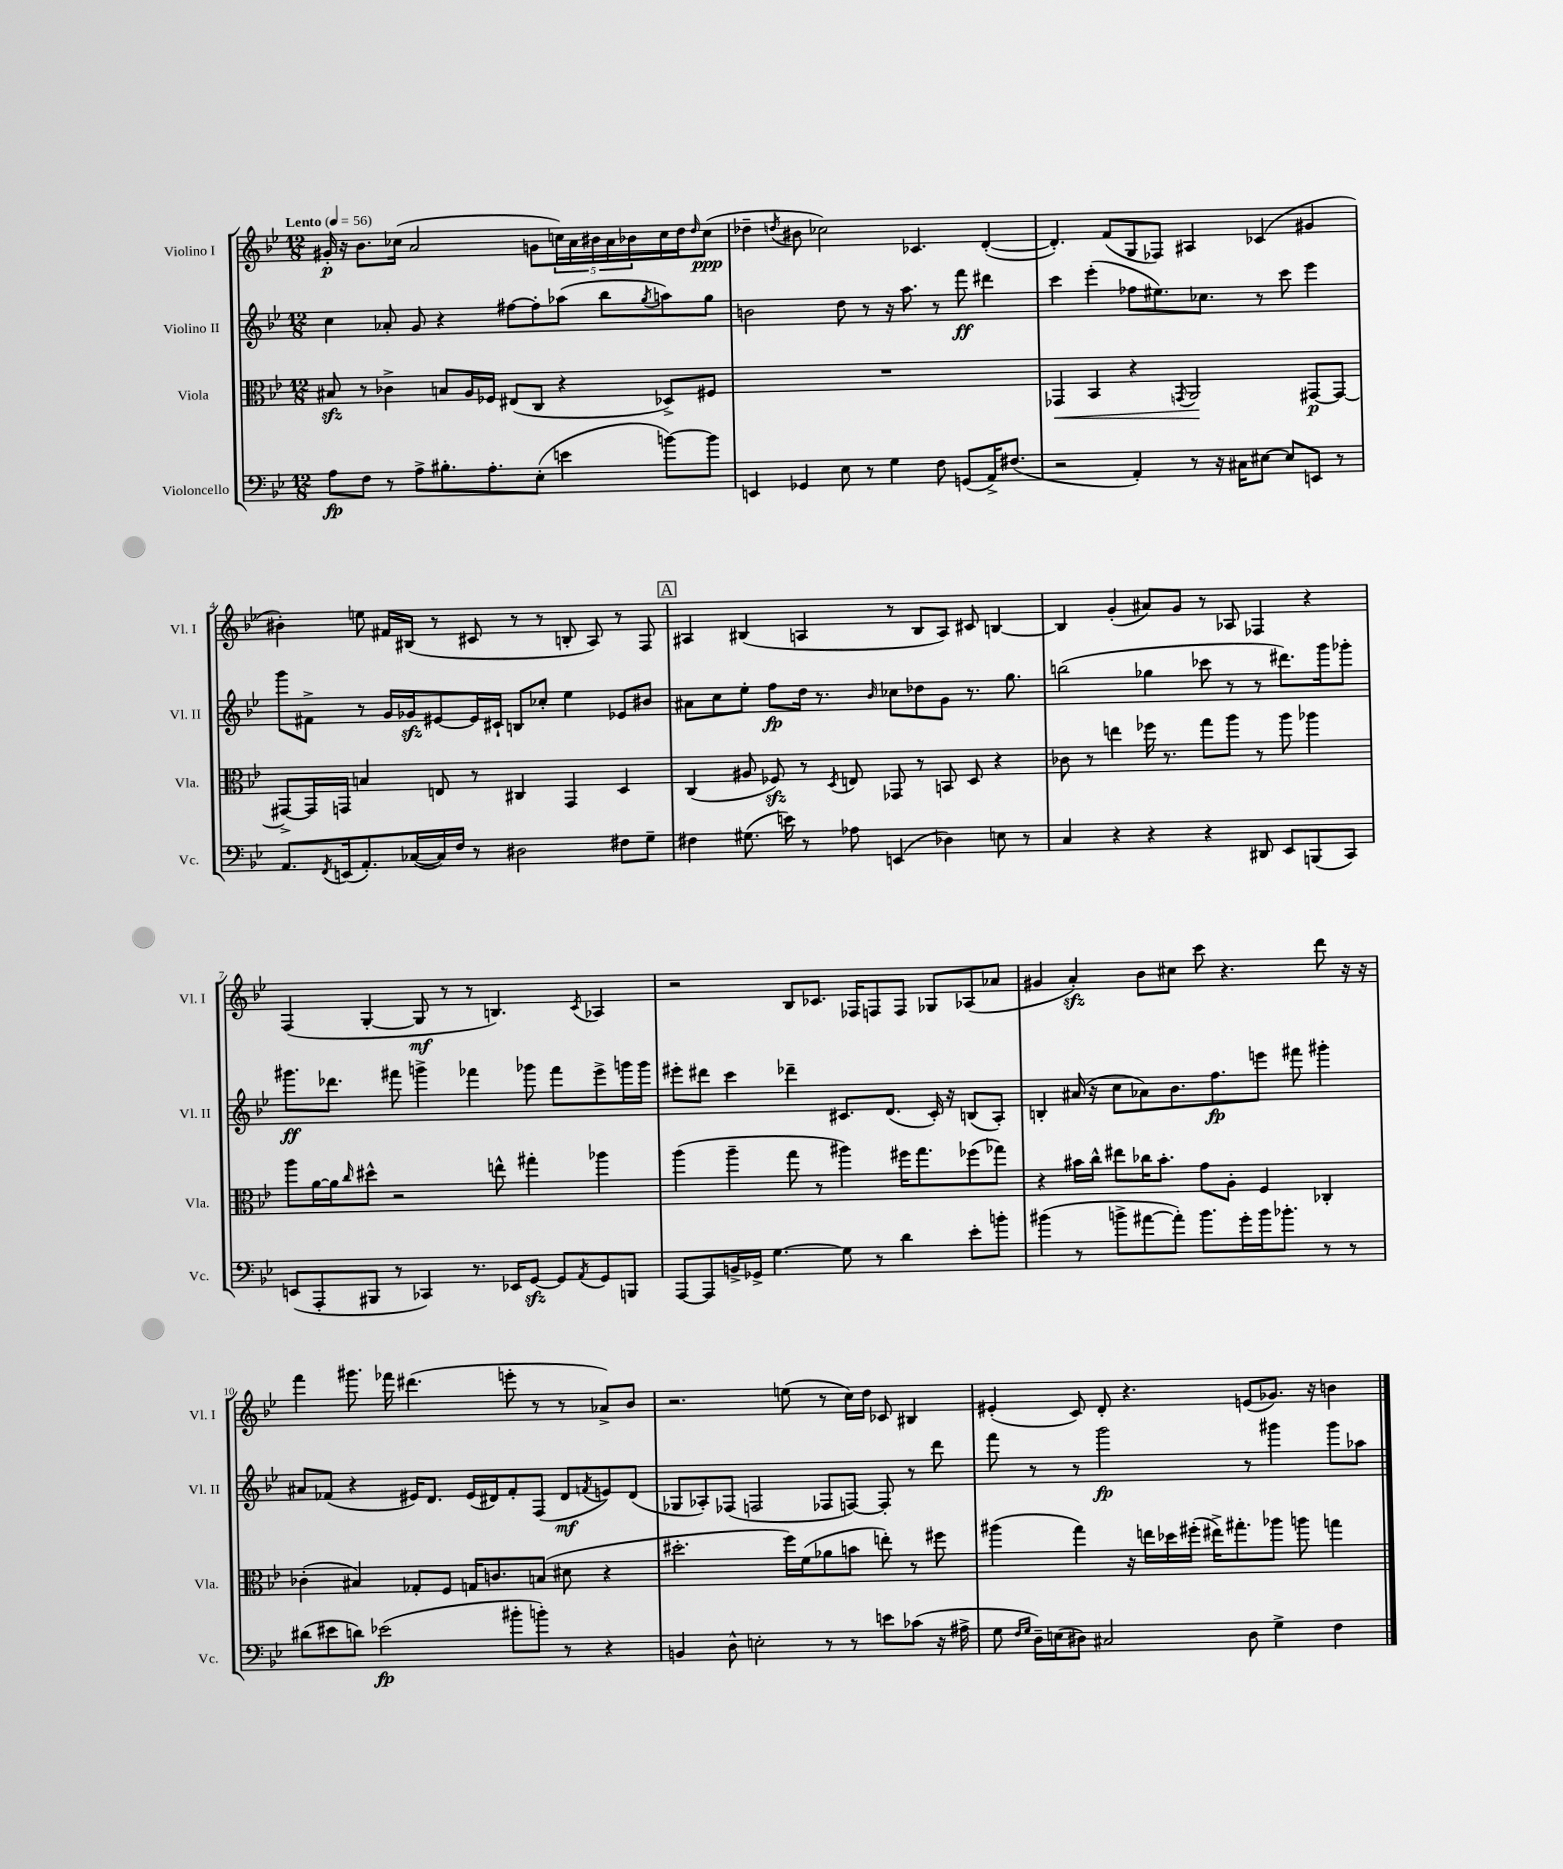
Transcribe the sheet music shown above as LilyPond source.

<<
\new StaffGroup <<
\new Staff = "s0" \with { instrumentName = "Violino I" shortInstrumentName = "Vl. I" } {
    \clef treble \key bes \major \numericTimeSignature \time 12/8 \tempo "Lento" 4 = 56
    gis'16-.\p r16 bes'8. ces''16( a'2 g'8 \tuplet 5/4 { c''16) a'16 bis'16 a'16 bes'16 } c''16 d''16 \grace { d''16 } c''8\ppp( |
    des''4-- \acciaccatura { d''8 } bis'8 ces''2) ces'4. d'4~-.( |
    d'4.-.) f'8( g8 fes8) ais4 ces'4( gis'4 |
    bis'4-.) e''8 fis'16 bis16( r8 cis'8 r8 r8 b8-. a8) r8 f8 |
    \mark \markup { \box "A" } ais4 bis4( a4 r8 bis8 a8) cis'8 b4~ |
    b4 g'4-.( ais'8) g'8 r8 aes8 fes4 r4 |
    f4( g4~-. g8\mf r8 r8 b4.) \acciaccatura { c'8 } aes4 |
    r2 bes8 ces'8. fes16 f8 f8 ges8 aes8( aes'8 |
    gis'4 a'4-.\sfz) bes'8 cis''8 c'''8 r4. d'''8 r16 r16 |
    f'''4 gis'''8. fes'''16 dis'''4.( e'''8-. r8 r8 aes'8->) bes'8 |
    r2. e''8( r8 c''16) d''16 ces'8 bis4 |
    eis'4-.( c'8) d'8-. r4. e'8( ges'8.) r16 b'4 \bar "|." |
}
\new Staff = "s1" \with { instrumentName = "Violino II" shortInstrumentName = "Vl. II" } {
    \clef treble \key bes \major \numericTimeSignature \time 12/8
    c''4 aes'8-. g'8 r4 fis''8~ fis''8-. aes''8( bes''8 \acciaccatura { g''8 } a''8) g''8 |
    b'2 d''8 r8 r16 a''8. r8 f'''8\ff dis'''4 |
    c'''4 ees'''4-.( fes''8 eis''8.) ces''8. r8 c'''8 ees'''4 |
    g'''8 fis'8-> r8 g'16 ges'16\sfz eis'8~ eis'16 cis'16-! b8 ces''8-. ees''4 ees'8 bis'8 |
    \mark \markup { \box "A" } ais'8 c''8 ees''8-. f''8\fp d''16 r8. \grace { bes'16 } ces''8 des''8 g'8 r8. g''8. |
    b''2( ges''4 ces'''8 r8 r8 dis'''8.) g'''16 ges'''8-. |
    gis'''8.\ff des'''8. fis'''8 g'''4-> fes'''4 ges'''8 fes'''8 ees'''8-> g'''16 g'''16 |
    eis'''8-. dis'''8 c'''4 des'''4-- cis'8. d'8.( cis'16-.) r16 b8( a8-.) |
    b4-. ais'16( r16 c''8 aes'8) bes'8. f''8.\fp e'''8 fis'''8 gis'''4-. |
    ais'8 fes'8( r4 eis'16) d'8. eis'16( dis'16) fes'8-. f8( dis'8\mf \acciaccatura { f'8 } e'8) dis'8( |
    ges8 aes8-.) fes8( f2 fes8 f8~) f8-. r8 d'''8 |
    f'''8 r8 r8 g'''2\fp r8 gis'''4 gis'''8 aes''8 \bar "|." |
}
\new Staff = "s2" \with { instrumentName = "Viola" shortInstrumentName = "Vla." } {
    \clef alto \key bes \major \numericTimeSignature \time 12/8
    bis8\sfz r8 ces'4-> b8 a16 fes16 eis8( c8 r4 des8->) fis8 |
    R1. |
    ges,4\< bes,4 r4 \acciaccatura { g,8 } a,2\! gis,8~\p gis,8~ |
    gis,8~-> gis,16 g,16 b4 e8 r8 cis4 g,4 d4 |
    \mark \markup { \box "A" } c4( ais8 fes8\sfz) r8 \acciaccatura { d8 } e8 ges,8 r8 b,8 d8 r4 |
    ces'8 r8 e''4 fes''16 r8. g''8 a''8 r8 a''8 aes''4 |
    a''8 a'16~ a'16 \grace { c''16 } dis''8-^ r2 e''8-^ gis''4-. aes''4 |
    a''4( a''4-- g''8 r8 ais''4) fis''16 g''8. fes''8( ges''8) |
    r4 bis'16 c''16-^ eis''8 ces''16 bis'8.-. g'8 a8-. f4 ces4-. |
    ces'4-.( bis4) ges8-. f8 g16 c'8. b8( dis'8 r4 |
    dis''2.-. f''16) f'16( aes'8 b'8 e''8-.) r8 fis''8 |
    ais''4( g''4) r16 e''16 des''16 fis''16-.( eis''16->) gis''8.-. aes''8 a''8 g''4 \bar "|." |
}
\new Staff = "s3" \with { instrumentName = "Violoncello" shortInstrumentName = "Vc." } {
    \clef bass \key bes \major \numericTimeSignature \time 12/8
    a8\fp f8 r8 a8-> bis8.-. a8.-. ees8-.( e'4 b'8~) b'8 |
    e,4 ges,4 ees8 r8 g4 f8 g,8( a,16->) fis8.( |
    r2 a,4-.) r8 r16 cis16 eis8~ eis8 e,8 r8 |
    a,8. \acciaccatura { f,8 } e,16( a,8.-.) ces16~( ces16) f16 r8 dis2 fis8 g8-- |
    \mark \markup { \box "A" } fis4 gis8.( e'16) r8 aes8 e,4( des4) e8 r8 |
    c4 r4 r4 r4 dis,8 ees,8 b,,8( c,8) |
    e,8( a,,8-. bis,,8 r8 ces,4) r8. ees,16 g,8~\sfz g,8 \acciaccatura { a,8 } g,8 b,,8 |
    a,,8~ a,,8 b,16-> ges,16-> g4.~ g8 r8 d'4 ees'8-. b'8-. |
    bis'4( r8 b'8-> ais'8~ ais'8-.) b'8. g'16-. b'16 bes'8.-. r8 r8 |
    dis'8( eis'8 d'8) ees'2\fp( bis'8-. b'8-.) r8 r4 |
    b,4 d8-^ e2-. r8 r8 e'8 ces'8( r16 ais16-> |
    g8 \grace { f16 g16 } d16--) e16( dis8) cis2 dis8 g4-> f4 \bar "|." |
}
>>
>>
